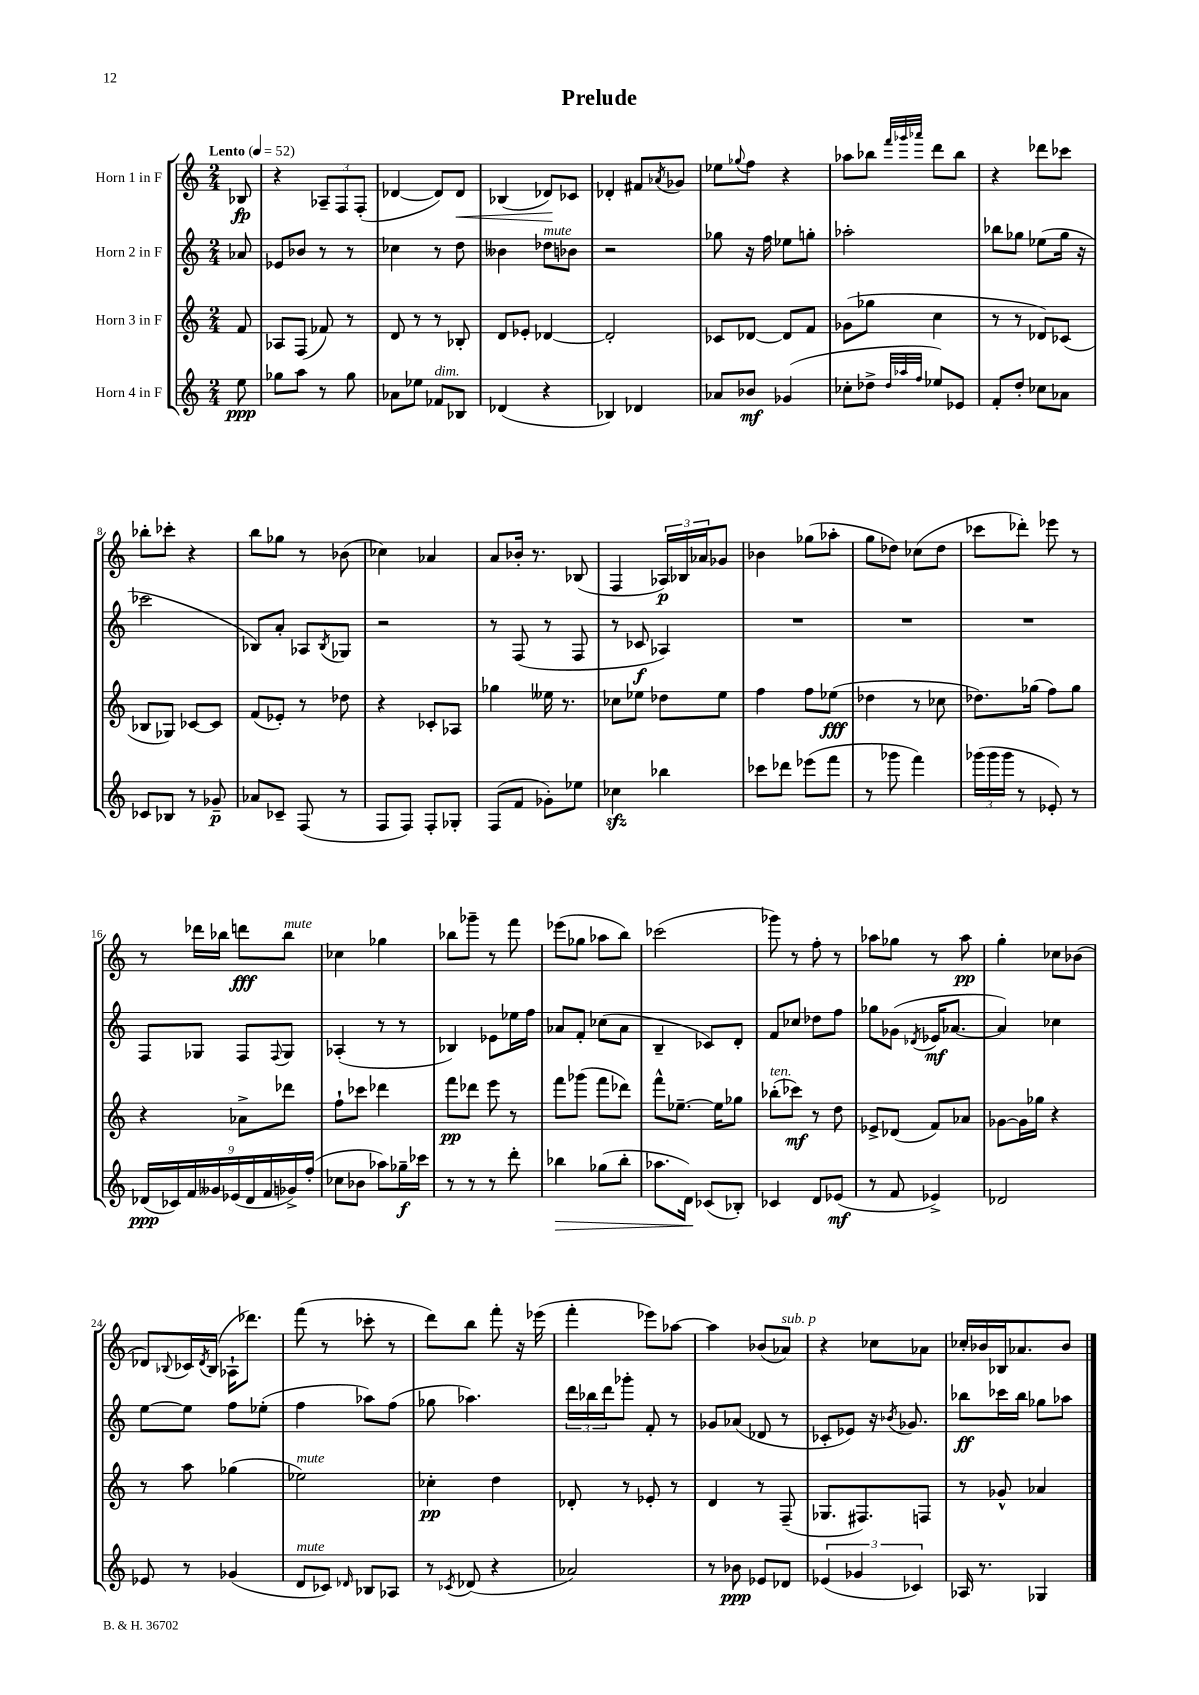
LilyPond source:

\header { title = "Prelude" }
<<
\new StaffGroup <<
\new Staff = "s0" \with { instrumentName = "Horn 1 in F" } {
    \clef treble \key c \major \numericTimeSignature \time 2/4 \partial 8 \tempo "Lento" 4 = 52
    bes8\fp |
    r4 \tuplet 3/2 { aes8-- f8 f8-.( } |
    des'4~ des'8) des'8\< |
    bes4( des'8\!) ces'8 |
    des'4-. fis'8 \acciaccatura { aes'8 } ges'8 |
    ees''8 \appoggiatura { ges''8 } f''8 r4 |
    aes''8 bes''8 \grace { f'''32 ges'''32 aes'''32 } d'''8 bes''8 |
    r4 des'''8 ces'''8 |
    bes''8-. ces'''8-. r4 |
    b''8 ges''8 r8 bes'8( |
    ces''4) aes'4 |
    a'8 bes'16-. r8. bes8( |
    f4 \tuplet 3/2 { aes16\p) bes16 aes'16 } ges'8 |
    bes'4 ges''8( aes''8-. |
    g''8 des''8) ces''8( des''8 |
    ces'''8 des'''8-.) ees'''8 r8 |
    r8 des'''16 bes''16 d'''8\fff bes''8^\markup { \italic "mute" } |
    ces''4 ges''4 |
    bes''8 ges'''8-- r8 f'''8 |
    ees'''8( ges''8 aes''8 b''8) |
    ces'''2( |
    ges'''8) r8 f''8-. r8 |
    aes''8 ges''8 r8 aes''8\pp |
    g''4-. ces''8 bes'8( |
    des'8) \appoggiatura { bes8 } ces'16 \acciaccatura { des'8 } bes16( aes16-! des'''8.) |
    f'''8( r8 ces'''8-. r8 |
    d'''8) b''8 f'''8-. r16 ees'''16( |
    f'''4-. ees'''8) aes''8~ |
    aes''4 bes'8( aes'8^\markup { \italic "sub. p" }) |
    r4 ces''8 aes'8 |
    ces''16-. bes'16 bes16 aes'8. bes'8 \bar "|." |
}
\new Staff = "s1" \with { instrumentName = "Horn 2 in F" } {
    \clef treble \key c \major \numericTimeSignature \time 2/4 \partial 8
    aes'8 |
    ees'8 bes'8 r8 r8 |
    ces''4 r8 d''8 |
    beses'4 des''8^\markup { \italic "mute" } bes'8 |
    r2 |
    ges''8 r16 f''16 ees''8 g''8-. |
    aes''2-. |
    bes''8 ges''8 ees''8( ges''16 r16 |
    ces'''2 |
    bes8) a'8-. aes8 \acciaccatura { bes8 } ges8 |
    r2 |
    r8 f8( r8 f8 |
    r8 ces'8\f aes4) |
    R2 |
    R2 |
    R2 |
    f8 ges8 f8 \appoggiatura { f8 } ges8 |
    aes4-.( r8 r8 |
    bes4) ees'8 ees''16 f''16 |
    aes'8 f'8-. ces''8( aes'8 |
    b4-- ces'8) d'8-. |
    f'8 ces''8 des''8 f''8 |
    ges''8 ges'8( \acciaccatura { des'8 } ees'16\mf aes'8.~ |
    aes'4) ces''4 |
    e''8~ e''8 f''8 ees''8-.( |
    f''4 aes''8) f''8( |
    ges''8 aes''4.) |
    \tuplet 3/2 { d'''16 bes''16 d'''16 } ges'''8-. f'8-. r8 |
    ges'8 aes'8( des'8 r8 |
    ces'8-. ees'8) r16 \acciaccatura { bes'8 } ges'8. |
    bes''8\ff ces'''16 bes''16 ges''8 aes''8 \bar "|." |
}
\new Staff = "s2" \with { instrumentName = "Horn 3 in F" } {
    \clef treble \key c \major \numericTimeSignature \time 2/4 \partial 8
    f'8 |
    aes8 f8( fes'8) r8 |
    d'8 r8 r8 bes8-. |
    d'8 ees'8-. des'4~ |
    des'2-. |
    ces'8 des'8~ des'8 f'8 |
    ges'8( ges''8 c''4 |
    r8 r8 des'8) ces'8( |
    bes8 ges8) ces'8~ ces'8 |
    f'8( ees'8-.) r8 des''8 |
    r4 ces'8-. aes8 |
    ges''4 eeses''16 r8. |
    ces''8 ees''8 des''8 ees''8 |
    f''4 f''8 ees''8\fff( |
    des''4 r8 ces''8 |
    des''8.) ges''16( f''8) ges''8 |
    r4 aes'8-> des'''8 |
    f''8-! ces'''8 des'''4 |
    f'''8\pp des'''8 e'''8 r8 |
    f'''8 ges'''8( f'''8 des'''8) |
    f'''8-^ ees''8.~-- ees''16 ges''8 |
    bes''8-.^\markup { \italic "ten." }( ces'''8\mf) r8 d''8 |
    ees'8-> des'8( f'8) aes'8 |
    ges'8~ ges'16 ges''16 r4 |
    r8 a''8 ges''4( |
    ees''2^\markup { \italic "mute" }) |
    ces''4-.\pp d''4 |
    des'8-. r8 ees'8-. r8 |
    d'4 r8 f8--( |
    ges8. fis8.) f8 |
    r8 ges'8-^ aes'4 \bar "|." |
}
\new Staff = "s3" \with { instrumentName = "Horn 4 in F" } {
    \clef treble \key c \major \numericTimeSignature \time 2/4 \partial 8
    e''8\ppp |
    ges''8 a''8 r8 ges''8 |
    aes'8 ees''8 fes'8^\markup { \italic "dim." } bes8 |
    des'4( r4 |
    bes4) des'4 |
    aes'8 bes'8\mf ges'4( |
    ces''8-. des''8-> \grace { des''32 aes''32 f''32 } ees''8) ees'8 |
    f'8-. d''8-. ces''8 aes'8 |
    ces'8 bes8 r8 ges'8--\p |
    aes'8 ces'8-- f8( r8 |
    f8 f8) f8-. ges8-. |
    f8( f'8 ges'8-.) ees''8 |
    ces''4\sfz bes''4 |
    ces'''8 des'''8 ees'''8( f'''8 |
    r8 ges'''8 f'''4) |
    \tuplet 3/2 { ges'''16( ges'''16 ges'''16 } r8 ees'8-.) r8 |
    \tuplet 9/8 { des'16\ppp( ces'16) f'16 geses'16 ees'16( des'16 f'16 ges'16->) f''16-.( } |
    ces''8 bes'8 aes''8) ges''16--\f ces'''16 |
    r8 r8 r8 d'''8-. |
    bes''4\> ges''8( bes''8-. |
    aes''8. d'16\!) ces'8( bes8-.) |
    ces'4 d'8 ees'8\mf( |
    r8 f'8 ees'4->) |
    des'2 |
    ees'8 r8 ges'4( |
    d'8^\markup { \italic "mute" } ces'8) \grace { des'16 } bes8 aes8 |
    r8 \acciaccatura { ces'8 } des'8( r4 |
    aes'2) |
    r8 bes'8\ppp ees'8 des'8 |
    \tuplet 3/2 { ees'4( ges'4 ces'4) } |
    aes16 r8. ges4 \bar "|." |
}
>>
>>
